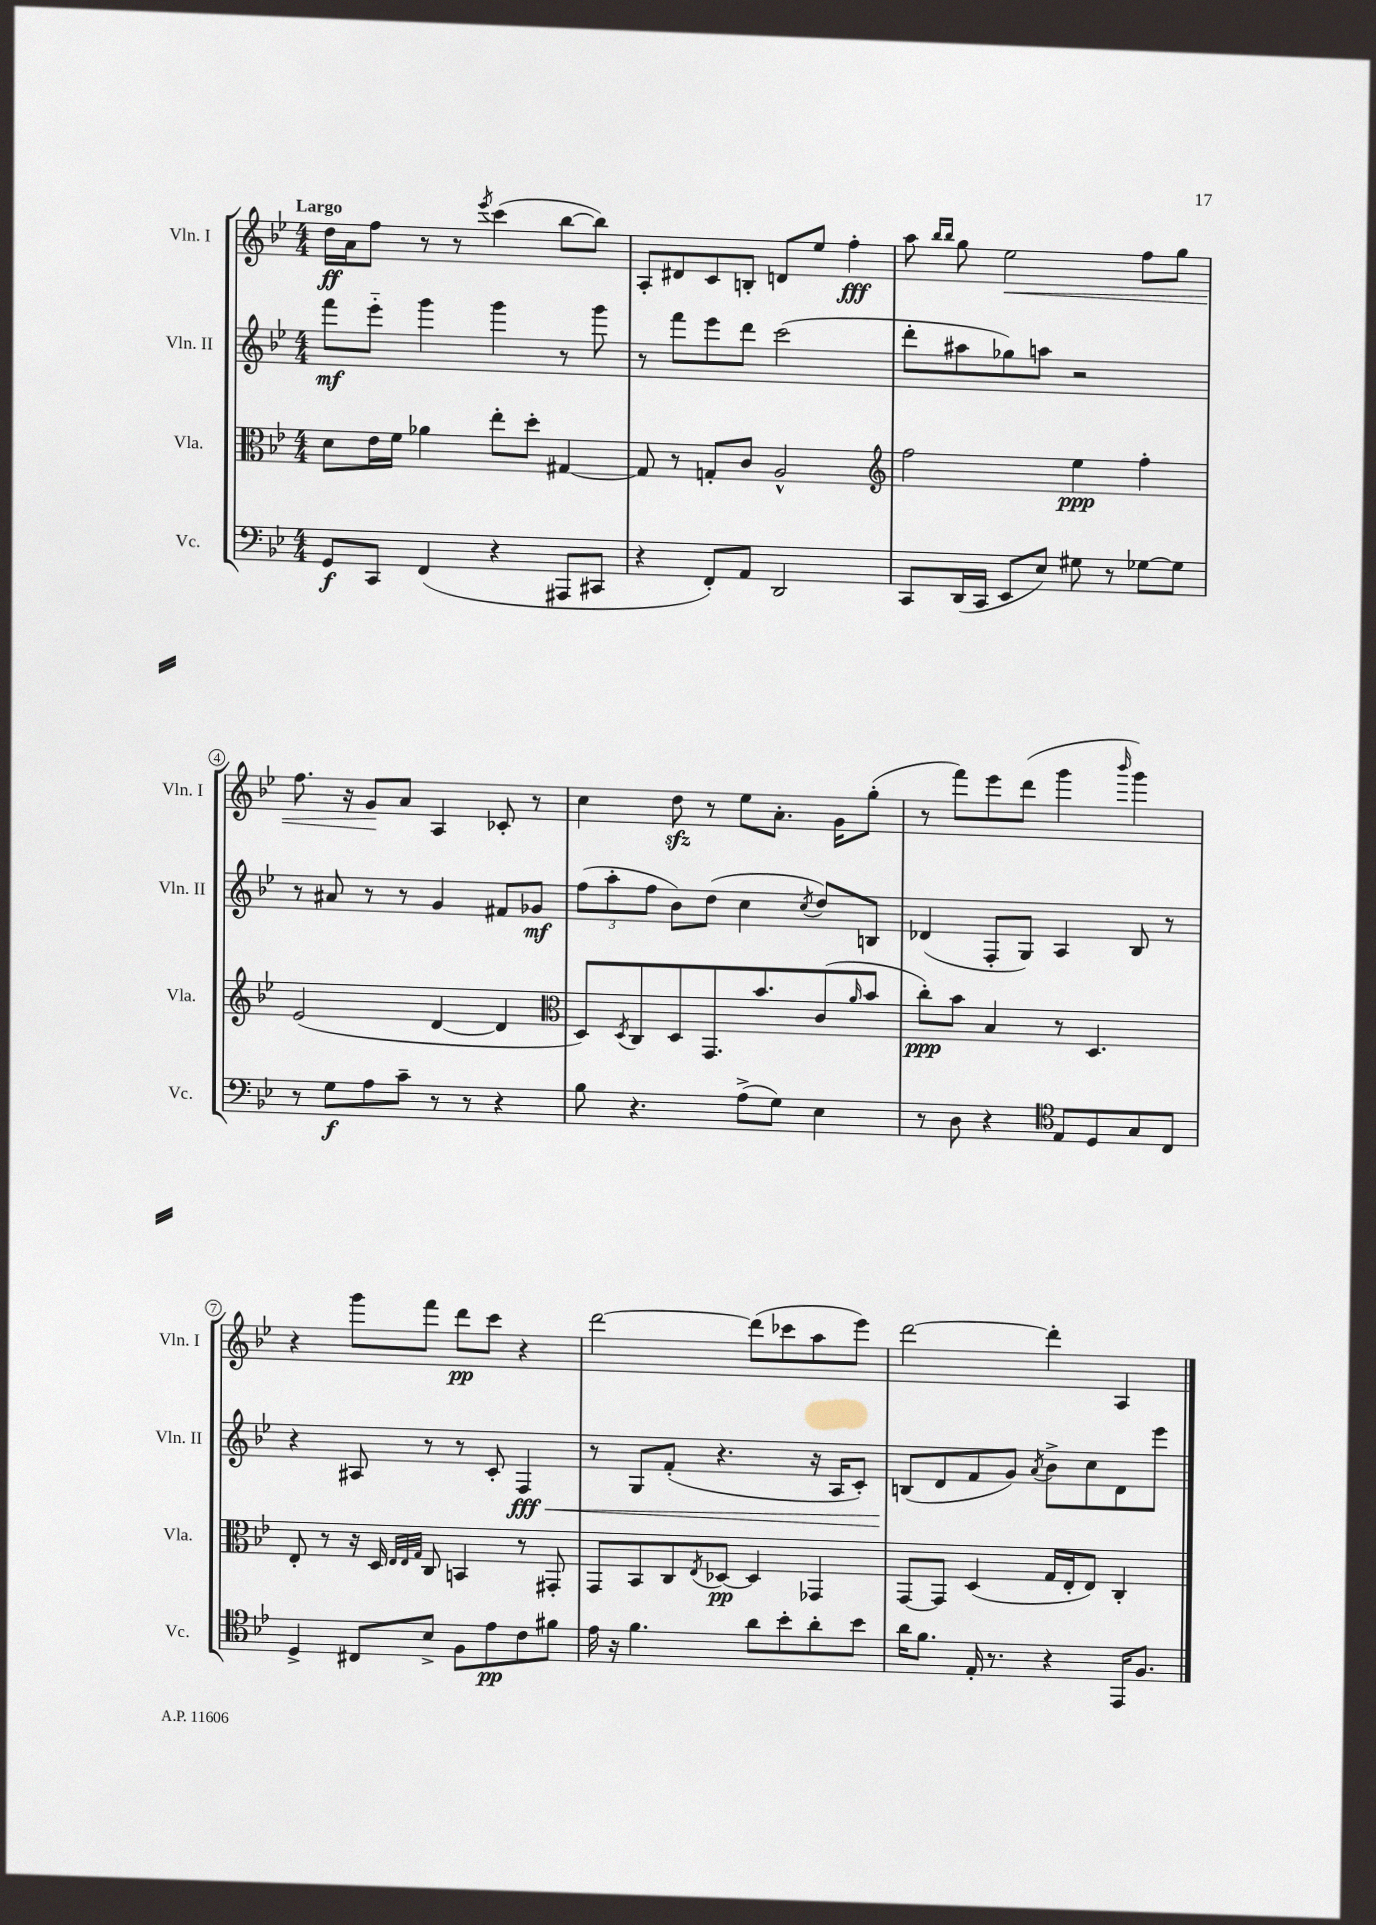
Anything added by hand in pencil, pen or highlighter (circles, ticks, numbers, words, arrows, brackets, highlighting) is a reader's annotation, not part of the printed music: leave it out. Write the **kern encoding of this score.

**kern	**dynam	**kern	**dynam	**kern	**dynam	**kern	**dynam
*part4	*part4	*part3	*part3	*part2	*part2	*part1	*part1
*staff4	*staff4	*staff3	*staff3	*staff2	*staff2	*staff1	*staff1
*I"Vc.	*	*I"Vla.	*	*I"Vln. II	*	*I"Vln. I	*
*I'Vc.	*	*I'Vla.	*	*I'Vln. II	*	*I'Vln. I	*
*clefF4	*	*clefC3	*	*clefG2	*	*clefG2	*
*k[b-e-]	*	*k[b-e-]	*	*k[b-e-]	*	*k[b-e-]	*
*M4/4	*	*M4/4	*	*M4/4	*	*M4/4	*
=1	=1	=1	=1	=1	=1	=1	=1
!	!	!	!	!	!	!LO:TX:a:B:t=Largo	!
8GG/L	f	8d\L	.	8fff\L	mf	16dd\LL	ff
.	.	.	.	.	.	16a\J	.
8CC/J	.	16e-\L	.	8eee-\J	.	8ff\J	.
.	.	16f\JJ	.	.	.	.	.
(4FF/	.	4a-X\	.	4ggg\	.	8r	.
.	.	.	.	.	.	8r	.
.	.	.	.	.	.	8qeee-/	.
4r	.	8ee-'\L	.	4ggg\	.	(4ccc\	.
.	.	8dd'\J	.	.	.	.	.
8AAA#X/L	.	[4G#X/	.	8r	.	[8bb-\L	.
8CC#X/J	.	.	.	8ggg\	.	8bb-\J])	.
=2	=2	=2	=2	=2	=2	=2	=2
4r	.	8G#/]	.	8r	.	8A'/L	.
.	.	8r	.	8fff\L	.	8d#X/	.
8FF'/L)	.	8Gn'/L	.	8eee-\	.	8c/	.
8AA/J	.	8c/J	.	8ddd\J	.	8Bn'/J	.
2DD/	.	2A^^/	.	(2ccc\	.	8dn/L	.
.	.	.	.	.	.	8ee-/J	.
.	.	.	.	.	.	4ff'\	fff
=3	=3	=3	=3	=3	=3	=3	=3
*	*	*clefG2	*	*	*	*	*
8CC/L	.	2ff\	.	8ddd'\L	.	8aa\	.
.	.	.	.	.	.	16qqbb-/LL	.
.	.	.	.	.	.	16qqbb-/JJ	.
(16DD/L	.	.	.	8aa#X\	.	8gg\	.
16CC/JJ	.	.	.	.	.	.	.
!	!	!	!	!	!	!	!LO:HP:b
8EE-/L	.	.	.	8gg-X\)	.	2ee-\	<
8E-/J)	.	.	.	8aan\J	.	.	.
8G#X\	.	4ee-\	ppp	2r	.	.	.
8r	.	.	.	.	.	.	.
[8G-X\L	.	4ff'\	.	.	.	8ff\L	.
8G-\J]	.	.	.	.	.	8gg\J	.
!!LO:LB:g=z
=4	=4	=4	=4	=4	=4	=4	=4
8r	.	(2e-/	.	8r	.	8.ff\	.
8G\L	f	.	.	8a#X/	.	.	.
.	.	.	.	.	.	16r	.
8A\	.	.	.	8r	.	8g/L	.
8c~\J	.	.	.	8r	.	8a/J	[
8r	.	[4d/	.	4g/	.	4A/	.
8r	.	.	.	.	.	.	.
4r	.	4d/]	.	8f#X/L	.	8c-X'/	.
.	.	.	.	8g-X/J	mf	8r	.
=5	=5	=5	=5	=5	=5	=5	=5
*	*	*clefC3	*	*	*	*	*
8B-\	.	8D/L)	.	(12ff\L	.	4cc\	.
.	.	.	.	12aa'\	.	.	.
.	.	8qD/	.	.	.	.	.
4.r	.	8C/	.	.	.	.	.
.	.	.	.	12ff\J	.	.	.
.	.	8D/	.	8b-\L)	.	8ddzz\	.
.	.	8.GG/	.	(8dd\J	.	8r	.
(8A^\L	.	.	.	4cc\	.	8ee-\L	.
.	.	8.b-/	.	.	.	.	.
8G\J)	.	.	.	.	.	8.a'\J	.
.	.	.	.	8qcc/	.	.	.
4E-\	.	(8c/	.	8dd/L)	.	.	.
.	.	.	.	.	.	16g\KL	.
.	.	16qqa/	.	.	.	.	.
.	.	8b-/J	.	8Bn/J	.	(8gg'\J	.
=6	=6	=6	=6	=6	=6	=6	=6
8r	.	8cc'\L)	ppp	(4d-X/	.	8r	.
8D\	.	8b-\J	.	.	.	8fff\L)	.
4r	.	4B-/	.	8F'/L	.	8eee-\	.
.	.	.	.	8G/J)	.	(8ddd\J	.
*clefC4	*	*	*	*	*	*	*
8E-/L	.	8r	.	4A/	.	4ggg\	.
8D/	.	4.D/	.	.	.	.	.
.	.	.	.	.	.	16qqbbb-/	.
8G/	.	.	.	8B-/	.	4ggg\)	.
8C/J	.	.	.	8r	.	.	.
!!LO:LB:g=z
=7	=7	=7	=7	=7	=7	=7	=7
4D^/	.	8E-'/	.	4r	.	4r	.
.	.	8r	.	.	.	.	.
8C#X/L	.	16r	.	8A#X/	.	8ggg\L	.
.	.	16D/	.	.	.	.	.
.	.	32qqE-/LLL	.	.	.	.	.
.	.	32qqE-/	.	.	.	.	.
.	.	32qqG/JJJ	.	.	.	.	.
8B-^/J	.	8C/	.	8r	.	8fff\J	.
8F\L	.	4BBn/	.	8r	.	8ddd\L	pp
8e-\	pp	.	.	8c'/	.	8ccc\J	.
!	!	!	!	!	!LO:HP:b	!	!
8c\	.	8r	.	4F/	< fff	4r	.
8f#X\J	.	8GG#X'/	.	.	.	.	.
=8	=8	=8	=8	=8	=8	=8	=8
16e-\	.	8GG/L	.	8r	.	[2ddd\	.
16r	.	.	.	.	.	.	.
4.f\	.	8BB-/	.	8G/L	.	.	.
.	.	8C/	.	(8f'/J	.	.	.
.	.	8qE-/	.	.	.	.	.
.	.	[8D-X/J	pp	4.r	.	.	.
8a\L	.	4D-/]	.	.	.	(8ddd\L]	.
8b-'\	.	.	.	.	.	8ccc-X\	.
8a'\	.	4GG-X/	.	16r	.	8aa\	.
.	.	.	.	16A/KL	.	.	.
8b-\J	.	.	.	8c'/J)	.	8eee-\J)	.
=9	=9	=9	=9	=9	=9	=9	=9
16a\KL	.	[8GG/L	.	(8Bn/L	.	[2ddd\	.
8.f\J	.	.	.	.	.	.	.
.	.	8GG/J]	.	8d/	[	.	.
16E-'/	.	(4D/	.	8f/	.	.	.
8.r	.	.	.	.	.	.	.
.	.	.	.	8g/J)	.	.	.
.	.	.	.	8qa/	.	.	.
4r	.	16G/LL	.	8b-^\L	.	4ddd'\]	.
.	.	16E-'/J	.	.	.	.	.
.	.	8E-/J)	.	8cc\	.	.	.
16EE-/KL	.	4C'/	.	8d\	.	4A/	.
8.F/J	.	.	.	.	.	.	.
.	.	.	.	8eee-\J	.	.	.
==	==	==	==	==	==	==	==
*-	*-	*-	*-	*-	*-	*-	*-
